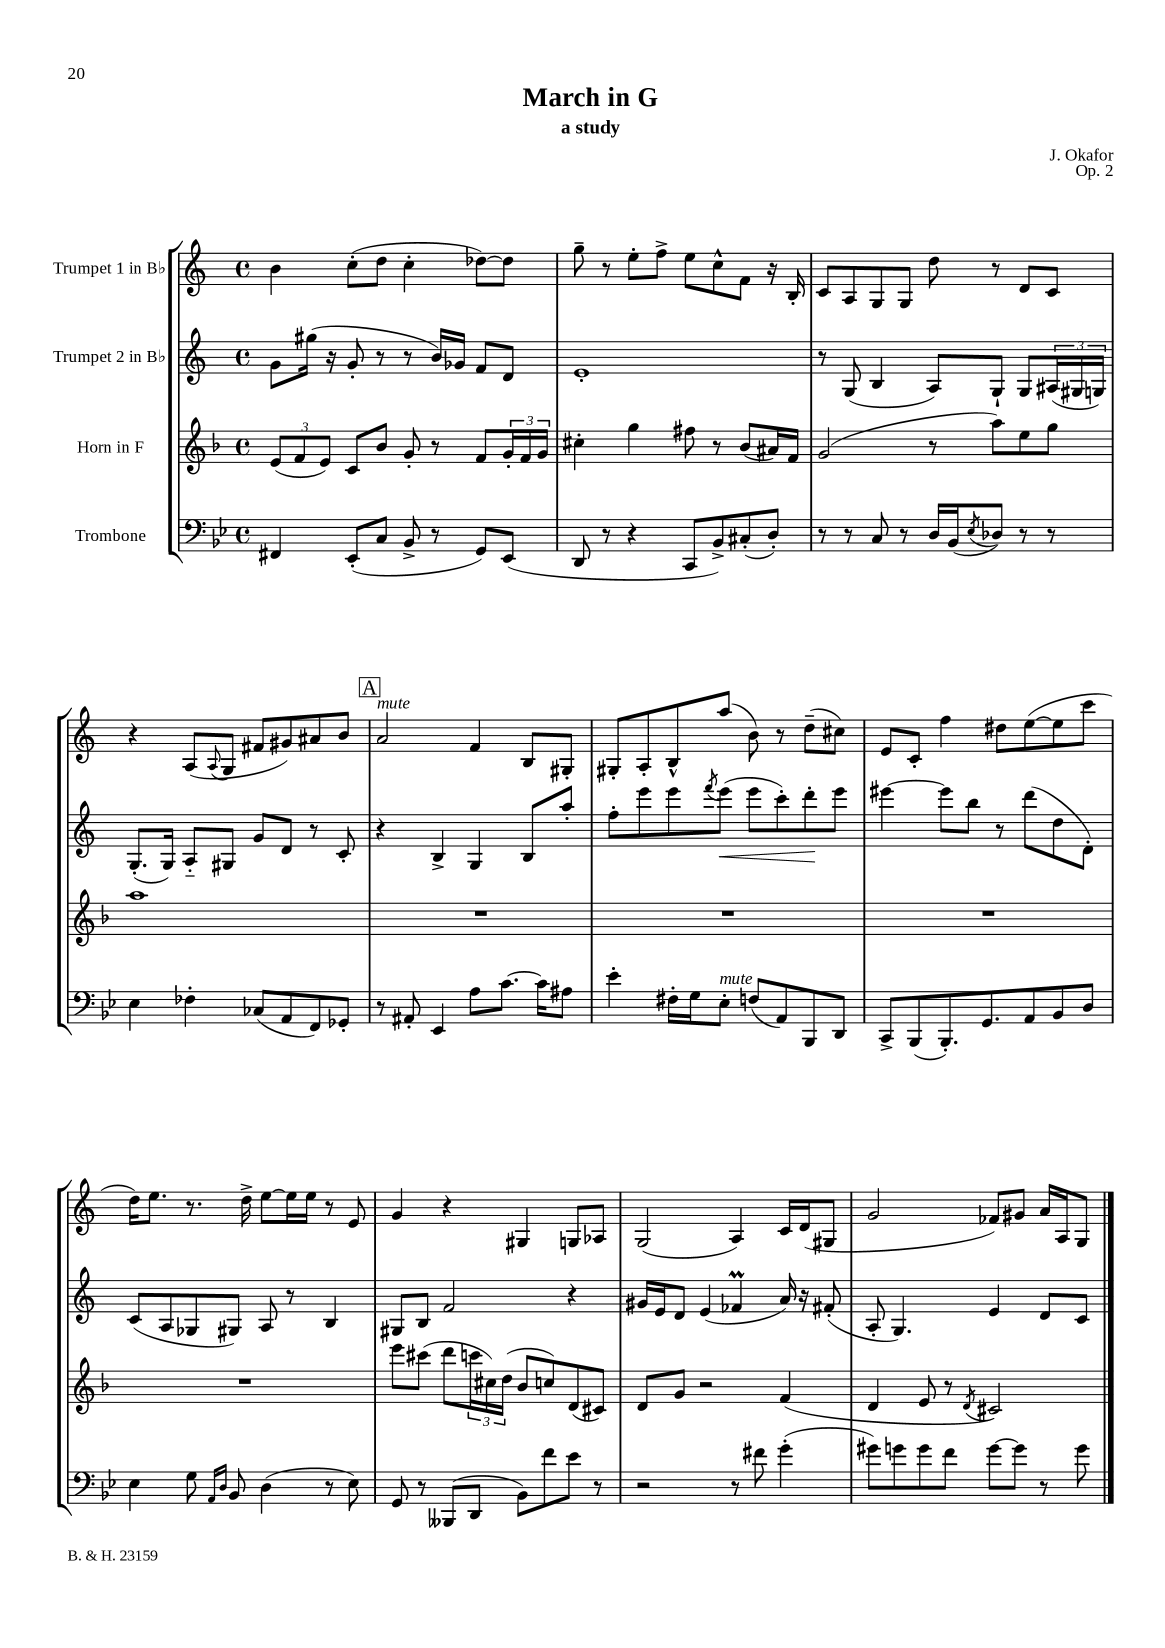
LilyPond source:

\header { title = "March in G" composer = "J. Okafor" subtitle = "a study" opus = "Op. 2" }
<<
\new StaffGroup <<
\new Staff = "s0" \with { instrumentName = "Trumpet 1 in Bb" } {
    \clef treble \key c \major \defaultTimeSignature \time 4/4
    b'4 c''8-.( d''8 c''4-. des''8~) des''8 |
    g''8-- r8 e''8-. f''8-> e''8 c''8-^ f'8 r16 b16-. |
    c'8 a8 g8 g8 d''8 r8 d'8 c'8 |
    r4 a8( \appoggiatura { a8 } g8 fis'8 gis'8) ais'8 b'8 |
    \mark \markup { \box "A" } a'2^\markup { \italic "mute" } f'4 b8 gis8-. |
    gis8-. a8-. b8-^ a''8( b'8) r8 d''8--( cis''8) |
    e'8 c'8-. f''4 dis''8 e''8~( e''8 c'''8 |
    d''16) e''8. r8. d''16-> e''8~ e''16 e''16 r8 e'8 |
    g'4 r4 gis4 g8 aes8 |
    g2( a4) c'16 d'16( gis8 |
    g'2 fes'8) gis'8 a'16 a16 g8 \bar "|." |
}
\new Staff = "s1" \with { instrumentName = "Trumpet 2 in Bb" } {
    \clef treble \key c \major \defaultTimeSignature \time 4/4
    g'8 gis''16( r16 g'8-. r8 r8 b'16) ges'16 f'8 d'8 |
    e'1-. |
    r8 g8( b4 a8) g8-! g8 \tuplet 3/2 { ais16( gis16 g16) } |
    g8.-.( g16) a8-_ gis8 g'8 d'8 r8 c'8-. |
    \mark \markup { \box "A" } r4 b4-> g4 b8 a''8-. |
    f''8-. e'''8 e'''8 \acciaccatura { f'''8 } e'''8\<( e'''8 c'''8-.) d'''8-.\! e'''8 |
    eis'''4~ eis'''8 b''8 r8 d'''8( d''8 d'8-.) |
    c'8( a8 ges8 gis8) a8 r8 b4 |
    gis8 b8 f'2 r4 |
    gis'16 e'16 d'8 e'4( fes'4\prall a'16) r16 fis'8-.( |
    a8-. g4.) e'4 d'8 c'8 \bar "|." |
}
\new Staff = "s2" \with { instrumentName = "Horn in F" } {
    \clef treble \key f \major \defaultTimeSignature \time 4/4
    \tuplet 3/2 { e'8( f'8 e'8) } c'8 bes'8 g'8-. r8 f'8 \tuplet 3/2 { g'16-. f'16 g'16 } |
    cis''4-. g''4 fis''8 r8 bes'8( ais'16) f'16 |
    g'2( r8 a''8) e''8 g''8 |
    a''1 |
    \mark \markup { \box "A" } R1 |
    R1 |
    R1 |
    R1 |
    e'''8 cis'''8( d'''8 \tuplet 3/2 { c'''16 cis''16) d''16( } bes'8 c''8) d'8( cis'8) |
    d'8 g'8 r2 f'4( |
    d'4 e'8 r8 \acciaccatura { d'8 } cis'2) \bar "|." |
}
\new Staff = "s3" \with { instrumentName = "Trombone" } {
    \clef bass \key bes \major \defaultTimeSignature \time 4/4
    fis,4 ees,8-.( c8 bes,8-> r8 g,8) ees,8( |
    d,8 r8 r4 c,8 bes,8->) cis8-.( d8-.) |
    r8 r8 c8 r8 d16 bes,16( \acciaccatura { ees8 } des8) r8 r8 |
    ees4 fes4-. ces8( a,8 f,8) ges,8-. |
    \mark \markup { \box "A" } r8 ais,8-. ees,4 a8 c'8.~ c'16 ais8 |
    ees'4-. fis16-. g16 ees8-.^\markup { \italic "mute" } f8( a,8) bes,,8 d,8 |
    c,8-> bes,,8( bes,,8.-.) g,8. a,8 bes,8 d8 |
    ees4 g8 \grace { a,16 d16 } bes,8 d4( r8 ees8) |
    g,8 r8 beses,,8( d,8 bes,8) f'8 ees'8 r8 |
    r2 r8 fis'8 g'4-.( |
    gis'8) g'8 g'8 f'8 g'8~ g'8 r8 g'8 \bar "|." |
}
>>
>>
\layout { \context { \Score \remove "Bar_number_engraver" } }
